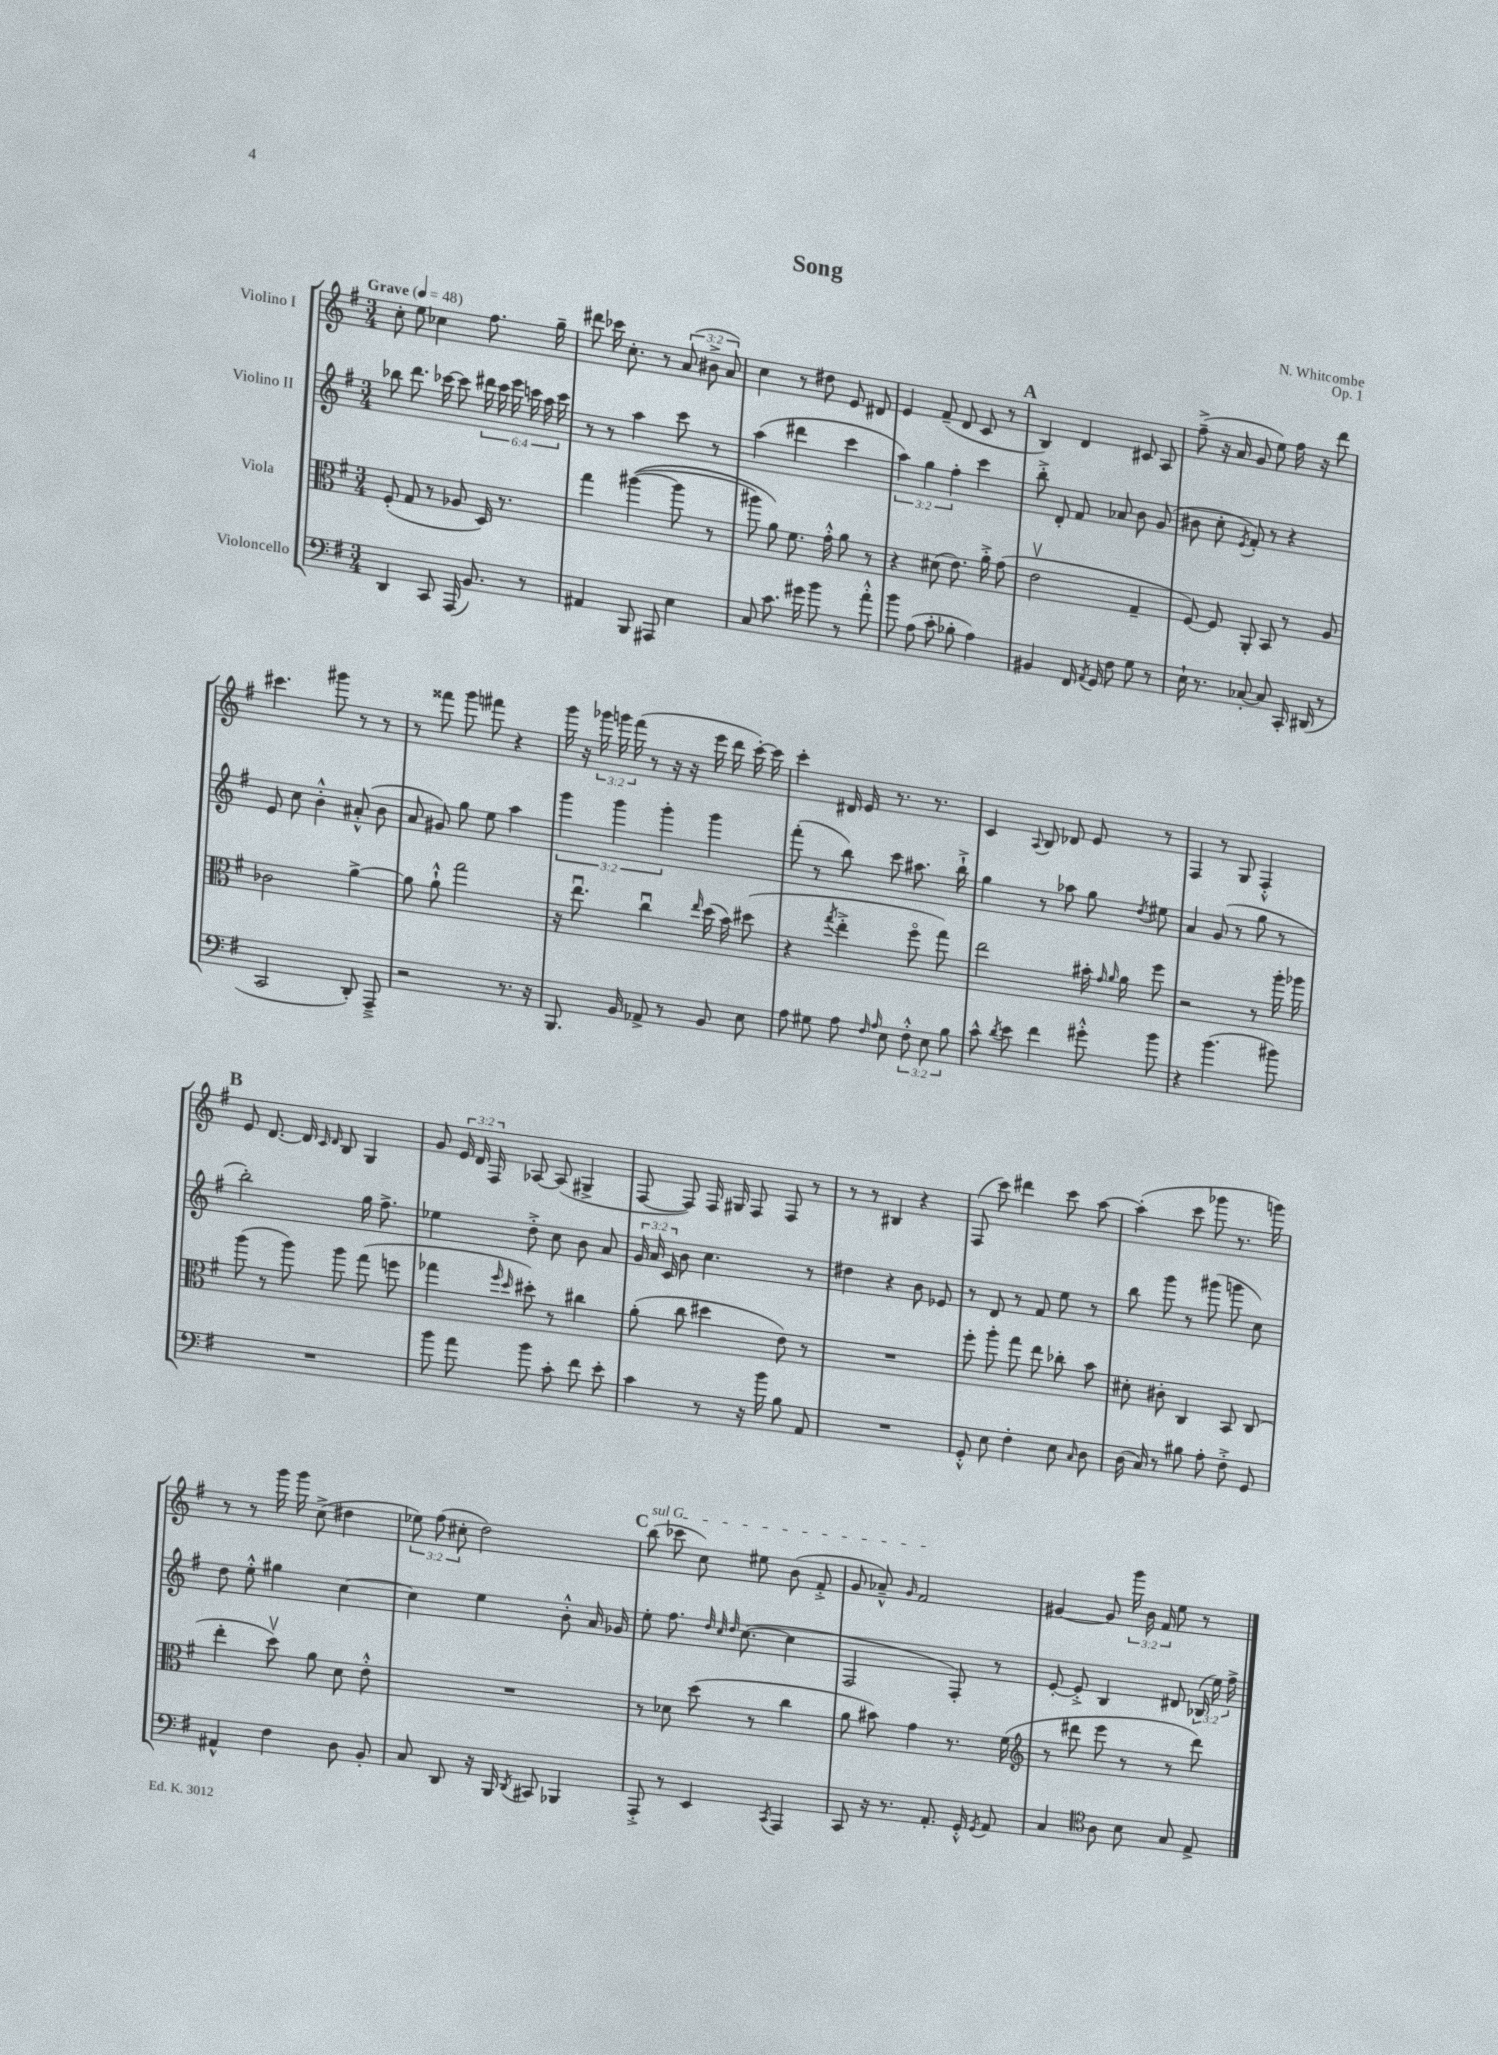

**kern	**kern	**kern	**kern
*staff4	*staff3	*staff2	*staff1
*clefF4	*clefC3	*clefG2	*clefG2
*k[f#]	*k[f#]	*k[f#]	*k[f#]
*M3/4	*M3/4	*M3/4	*M3/4
*MM48	*MM48	*MM48	*MM48
4DD/	(8F#'/	8bb-\	8cc'\
.	8G/	8.ddd\	8ee\
8CC/	8r	.	4cc-\
.	.	[16ccc-\	.
(16AAA/	8A-/	8ccc-\]	.
8.BB/)	.	.	.
.	16D/)	24ddd#\	8.ff#\
.	.	24ccc-\	.
.	8.r	.	.
.	.	24eee\	.
8r	.	24ccc\	.
.	.	24aa\	.
.	.	.	16gg~\
.	.	24ccc\	.
=	=	=	=
4AA#/	4gg\	8r	8ddd#\
.	.	8r	16ccc-\
.	.	.	8.cc'\
8BBB/	&(([4aa#\	4aa\	.
8AAA#/	.	.	8r
4E\	8aa#\]	8ccc\	(12a/
.	.	.	12b#^\
.	8r	8r	.
.	.	.	12a/)
=	=	=	=
8C/	8aa#\)	(4aa\	4cc\
8.c\	8a\&)	.	.
.	8.f#\	4ddd#\	8r
16g#\	.	.	.
8b\	.	.	8dd#\
.	16g'^^\	.	.
8r	8a\	4ccc\	8e/
8a'^^\	8r	.	8d#/
=	=	=	=
8b\	4r	6aa\)	4e/
(8A\	.	.	.
.	.	6gg\	.
8c'\	(8d#\	.	(8f#~/
.	.	6ff#'\	.
8B-'\	8.e\)	.	8d/
4A\)	.	4ccc\	8c/
.	16a'^\	.	.
.	(8g\	.	8r
=	=	=	=
4BB#/	2ev\	8bb'^\	4B/)
.	.	8d'/	.
16FF#/	.	8f#/	4d/
8qAA/	.	.	.
16GG/	.	.	.
8F#\	.	8a-/	.
8G\	4G~/	8b\	8c#/
8r	.	(8g/	8A/
=	=	=	=
16E`\	[8F#/)	8b#\	(8ff#~^\
8.r	.	.	.
.	8F#/]	8cc'\	16r
.	.	.	16a/
.	.	8qe/	.
[8C-'/	8AA'/	8f#'/)	8g/
8C-/]	8BB/	8r	8ee\)
16CC'/	8r	4r	16ff#\
(16DD#/	.	.	16r
8r	8A/	.	8ddd\
=	=	=	=
2CC/	2c-\	8e/	4.ccc#\
.	.	8cc\	.
.	.	4b'^^\	.
.	.	.	8ggg#\
8DD'/)	[4a^\	(8a#'^^/	8r
8AAA~^/	.	8b\	8r
=	=	=	=
2r	8a\]	8a/	8r
.	8a`^^\	8g#/)	8fff##\
.	2gg\	8gg\	8ggg\
.	.	8ee\	8fff#\
8.r	.	4aa\	4r
16r	.	.	.
=	=	=	=
8.BBB/	16r	6ggg\	16ggg\
.	8.eeu\	.	16r
.	.	.	24ggg-\
.	.	6ggg\	24ggg\
16BB/	.	.	.
.	.	.	(24fff#\
8AA-^/	4ccu\	.	8r
.	.	6ggg'\	.
8r	.	.	16r
.	.	.	16r
.	16qqee/	.	.
8BB/	(16dd\	4ggg\	16eee\
.	16b\)	.	16ddd\
8E\	(8dd#\	.	[16ccc'\)
.	.	.	16ccc\]
=	=	=	=
8A\	4r	(8fff#'\	4ccc'\
8G#\	.	8r	.
.	8qgg/	.	.
8A\	4ee'^\	8bb\)	16d#/
.	.	.	16e/
16qqF#/	.	.	.
16qqA/	.	.	.
8E\	.	8ccc\	8.r
12F#'^^\	8ff#o\	8.aa#\	.
.	.	.	8.r
12E\	.	.	.
.	8gg\)	.	.
12B\	.	.	.
.	.	16bb`^\	.
=	=	=	=
8c^^\	2ee\	4gg\	4c/
8qd/	.	.	.
8e\	.	.	.
.	.	.	8qqA/
4f#\	.	8r	8B/
.	.	8aa-\	8d-/
8g#'^^\	16b#'\	8gg\	8e/
.	16qqg/	.	.
.	16qqa/	.	.
.	16a\	.	.
.	.	8qdd/	.
8b\	8ff#\	8ee#\	8r
=	=	=	=
4r	2r	4a/	4F#/
(4.b\	.	(8g/	8r
.	.	8r	8G/
.	8r	8gg\	4F#'^^/
8b#\)	16aa'\	8r	.
.	16aa-\	.	.
=	=	=	=
2.r	(8aa\	2bb'\)	8e/
.	8r	.	[8.d/
.	8aa\)	.	.
.	.	.	16d/]
.	.	.	16qqc/
.	.	.	16qqd/
.	8aa\	.	8B/
.	(8gg\	16gg\	4G/
.	.	8.ff#^\	.
.	8ff\	.	.
=	=	=	=
8b\	4gg-\	4ee-\	8g/
8a\	.	.	24e/
.	.	.	24d/
.	.	.	24F#/
.	16qqff#/	.	.
.	16qqdd/	.	.
8b\	8dd#'\)	8dd'^\	[8A-/
8c'\	8r	8cc\	(8A-/]
8f#\	4cc#\	8b\	4G#^/
8e'\	.	8a/	.
=	=	=	=
4c\	(8a'\	24g/	[8F#/
.	.	24a/	.
.	.	24c/	.
.	8cc\	8b\	8F#/])
8r	4dd#\	4.cc\	16F#/
.	.	.	16G#/
16r	.	.	8F#/
16b\	.	.	.
8B\	8e\)	.	8F#/
8AA/	8r	8r	8r
=	=	=	=
2.r	2.r	4dd#\	8r
.	.	.	8r
.	.	4r	4B#/
.	.	8b\	4r
.	.	8e-/	.
=	=	=	=
8GG'^^/	8ff#'\	8r	(8F#/
8E\	8aa'\	8d/	8ccc\)
4F#'\	8gg\	8r	4ddd#\
.	8ee\	8f#/	.
8E\	8cc-'\	8ee\	8ccc\
16qqC/	.	.	.
8D\	8b\	8r	[8aa\
=	=	=	=
(16D\	8d#'\	8bb\	(4aa'\]
16C/)	.	.	.
8r	8c#'\	8ggg\	.
8B#\	4C/	8r	8ccc\
8A'\	.	(8ggg#\	8ggg-\
8F#'^\	8BB/	8ggg\	8.r
8GG/	(8C/	8cc\)	.
.	.	.	16ggg\)
=	=	=	=
4AA#^^/	4ee'\	8dd\	8r
.	.	8ee'^^\	8r
4F#\	8ddv\)	4gg#\	16ggg\
.	.	.	16ggg\
.	8a\	.	(8cc^\
8D\	8d\	[4cc\	4dd#\
8BB'/	8e'^^\	.	.
=	=	=	=
8C/	2.r	4cc\]	12ee-\)
.	.	.	(12ff#\
8DD/	.	.	.
.	.	.	12cc#'\
16r	.	4ee\	2dd\)
16BBB/	.	.	.
8qDD/	.	.	.
8CC#/	.	.	.
4BBB-/	.	8b'^^\	.
.	.	16a/	.
.	.	16g-/	.
=	=	=	=
8AAA'^/	8r	8ee'\	(8bb\
8r	8d-\	8.ff#\	8ccc-\
4EE/	(8dd\	.	8cc\)
.	.	32qqdd/	.
.	.	32qqcc/	.
.	.	32qqdd/	.
.	.	([8.cc\	.
.	8r	.	8ee#\
8qCC/	.	.	.
4AAA/	4cc\	4cc\]	(8b\
.	.	.	8f#'^/
=	=	=	=
8CC/	8a\	2F#/	8g/
16r	8b#\)	.	8a-~^^/)
8.r	.	.	.
.	.	.	16qqg/
.	4g\	.	2f#/
8.AA'/	.	.	.
.	8.r	8F#'/)	.
16GG'^^/	.	.	.
8qGG/	.	.	.
8AA/	.	8r	.
.	(16f#\	.	.
=	=	=	=
*	*clefG2	*	*
4C/	8r	[8e'/	[4g#/
.	8ddd#\	8e'^/]	.
*clefC4	*	*	*
8A\	8eee\	4B/	8g#/]
8B\	8r	.	24ggg\
.	.	.	24b\
.	.	.	24f#/
8G/	8r	8d#/	8ee\
8E^/	8ddd#\)	(24B-/	8r
.	.	24ee\)	.
.	.	24ff#^\	.
==	==	==	==
*-	*-	*-	*-
